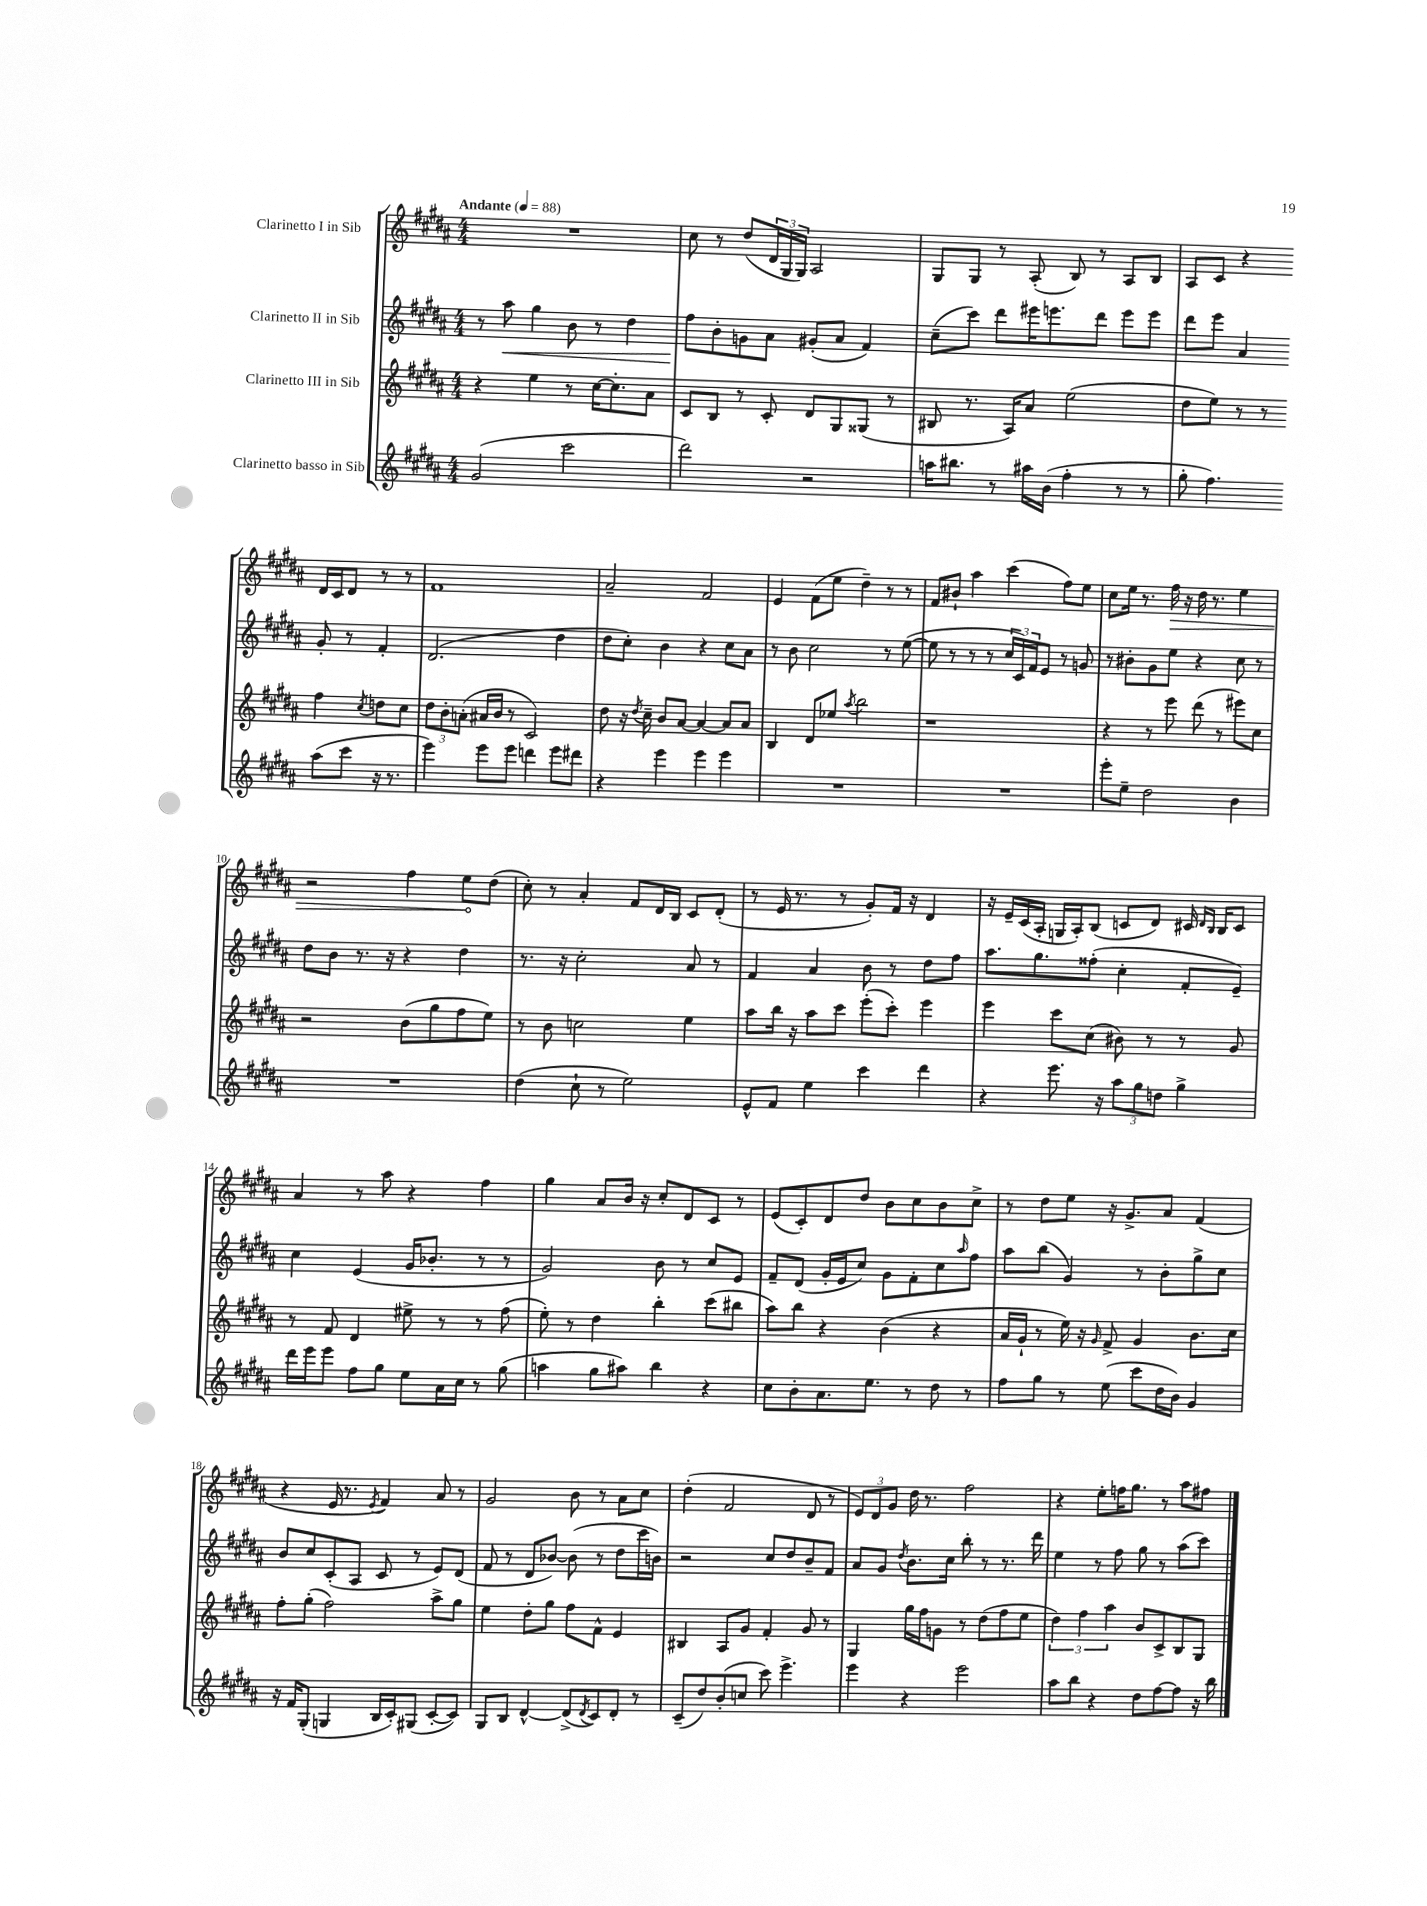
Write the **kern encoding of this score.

**kern	**kern	**kern	**kern
*staff4	*staff3	*staff2	*staff1
*clefG2	*clefG2	*clefG2	*clefG2
*k[f#c#g#d#a#]	*k[f#c#g#d#a#]	*k[f#c#g#d#a#]	*k[f#c#g#d#a#]
*M4/4	*M4/4	*M4/4	*M4/4
*MM88	*MM88	*MM88	*MM88
(2g#	4r	8r	1r
.	.	8aa#	.
.	4ee	4gg#	.
2ccc#	8r	8b	.
.	[16cc#	8r	.
.	8.cc#']	.	.
.	.	4dd#	.
.	8a#	.	.
=	=	=	=
2ddd#)	8c#	8ff#	8cc#
.	8B	8b'	8r
.	8r	8g	(8dd#
.	8c#'	8a#	24d#
.	.	.	24G#
.	.	.	24G#)
2r	8d#	(8g#'	2A#
.	8G#	8a#	.
.	(8G##	4f#)	.
.	8r	.	.
=	=	=	=
16aa	8B#	(8cc#~	8G#
8.bb#	.	.	.
.	8.r	8ccc#)	8G#
8r	.	8ddd#	8r
.	16A#)	.	.
16aa#	8a#	16eee#	(8A#'
(16b	.	8.eee	.
4ff#'	(2ee	.	8B)
.	.	8ddd#	8r
8r	.	8eee	8A#
8r	.	8eee	8B
=	=	=	=
8gg#'	8dd#	8ddd#	8A#
4.ff#)	8ee)	8eee	8c#
.	8r	4a#	4r
.	8r	.	.
(8aa#	4ff#	8g#'	16d#
.	.	.	16c#
8ccc#	.	8r	8d#
.	8qcc#	.	.
16r	8dd	4f#'	8r
8.r	.	.	.
.	8cc#	.	8r
=	=	=	=
4eee)	12dd#	(2.d#	1f#
.	12b'	.	.
.	(12a'	.	.
8eee	16a#	.	.
.	16b	.	.
8eee	8r	.	.
4ddd	2c#)	.	.
8eee	.	4dd#	.
8ddd#	.	.	.
=	=	=	=
4r	8dd#	8dd#	2a#~
.	16r	8cc#')	.
.	8qdd#	.	.
.	16cc#~	.	.
4eee	8b	4b	.
.	[8a#	.	.
4eee	4a#_	4r	2f#
4eee	8a#]	8cc#	.
.	8a#	8a#	.
=	=	=	=
1r	4B	8r	4e
.	.	8b	.
.	8d#	2cc#	(8f#
.	8ee-	.	8ee
.	8qaa#	.	.
.	2bb	.	4dd#~)
.	.	8r	8r
.	.	([8ee	8r
=	=	=	=
1r	1r	8ee]	8f#
.	.	8r	8b#`
.	.	8r	4aa#
.	.	8r	.
.	.	24cc#	(4ccc#
.	.	24c#)	.
.	.	24f#	.
.	.	8e	.
.	.	8r	8ff#)
.	.	8g	8ee
=	=	=	=
8eee'	4r	8r	8cc#
8ee~	.	8b#'	16ee
.	.	.	8.r
2dd#	8r	8g#	.
.	8eee	8ee	16ff#
.	.	.	16r
.	(8ddd#	4r	16dd#
.	.	.	8.r
.	8r	.	.
4b	8eee#)	8cc#	4ee
.	8cc#	8r	.
=	=	=	=
1r	2r	8dd#	2r
.	.	8b	.
.	.	8.r	.
.	.	16r	.
.	(8b	4r	4ff#
.	8gg#	.	.
.	8ff#	4dd#	8ee
.	8ee)	.	(8dd#
=	=	=	=
(4dd#	8r	8.r	8cc#')
.	8b	.	8r
.	.	16r	.
8cc#`	2cc	2cc#'	4a#'
8r	.	.	.
2ee)	.	.	8f#
.	.	.	16d#
.	.	.	16B
.	4ee	8a#	8c#
.	.	8r	(8d#'
=	=	=	=
8e^^	8aa#	4f#	8r
8f#	16bb	.	16e
.	16r	.	8.r
4ee	8aa#	4a#	.
.	8ccc#	.	8r
4ccc#	(8eee'	8b	8g#')
.	8ccc#')	8r	16f#
.	.	.	16r
4ddd#	4eee	8dd#	4d#
.	.	8ff#	.
=	=	=	=
4r	4eee	8.aa#	16r
.	.	.	16e~
.	.	.	(16c#
.	.	8.gg#	16A#'
8.eee	8ccc#	.	16G
.	.	.	16A#')
.	(8cc#	(8ff##'	(8B
16r	.	.	.
12aa#	8b#)	4cc#'	8c
12gg#	.	.	.
.	8r	.	8d#)
12dd	.	.	.
4gg#^	8r	8f#'	16c#
.	.	.	16qqd#
.	.	.	16qqB
.	.	.	16B
.	8g#	8e~)	8c#
=	=	=	=
16ddd#	8r	4cc#	4a#
16eee	.	.	.
8eee	8f#	.	.
8ff#	4d#	(4e	8r
8gg#	.	.	8aa#
8ee	8ee#^	16g#	4r
.	.	8.b-'	.
16a#	8r	.	.
16cc#	.	.	.
8r	8r	8r	4ff#
(8gg#	(8ff#	8r	.
=	=	=	=
4aa	8ee')	2g#)	4gg#
.	8r	.	.
8gg#	4dd#	.	8a#
8aa#)	.	.	16b
.	.	.	16r
4bb	4bb'	8b	8cc#'
.	.	8r	8d#
4r	(8ccc#	8cc#	8c#
.	8bb#	8e	8r
=	=	=	=
8cc#	8aa#)	8f#~	(8e
8b'	8bb	(8d#	8c#')
8.a#	4r	16g#'	8d#
.	.	16e	.
.	.	8cc#)	8dd#
8.ee	.	.	.
.	(4b	8g#	8b
8r	.	8f#'	8cc#
8dd#	4r	8cc#	8b
.	.	16qqaa#	.
8r	.	8ff#	8cc#^
=	=	=	=
8ff#	16a#	8aa#	8r
.	16g#`	.	.
8gg#	8r	(8bb	8dd#
8r	16ee)	4g#)	8ee
.	16r	.	.
.	16qqg#	.	.
(8ee	8f#^	.	16r
.	.	.	8.g#^
8ccc#	4g#	8r	.
16dd#	.	8b'	8a#
16b)	.	.	.
4g#	8.b	8gg#^	(4f#
.	.	8cc#	.
.	16cc#	.	.
=	=	=	=
16r	8ff#'	8b	4r
16f#	.	.	.
(8G#'	(8gg#'	8cc#	.
4G	2ff#)	(8c#'	16e
.	.	.	8.r
.	.	8A#	.
.	.	.	8qe
16B	.	8c#	4f#)
16c#')	.	.	.
(8G#	.	8r	.
[8c#'	8aa#^	8e)	8a#
8c#])	8gg#	(8d#	8r
=	=	=	=
8G#	4ee	8f#	2g#
8B	.	8r	.
[4d#^^	8dd#'	8d#	.
.	8gg#	[8b-)	.
(8d#^]	8ff#	(8b-]	8b
8qd#	.	.	.
8c#)	8f#^^	8r	8r
8d#'	4e	8dd#	8a#
8r	.	16ccc#	8cc#
.	.	16b)	.
=	=	=	=
(8c#~	4B#	2r	(4dd#'
8dd#)	.	.	.
(8b'	8A#	.	2f#
8cc	8g#	.	.
8ccc#)	4f#'	8cc#	.
4.eee^	.	8dd#	.
.	8g#	8b~	8d#
.	8r	8f#	8r
=	=	=	=
4eee	4G#	8a#	12e)
.	.	.	12d#
.	.	8g#	.
.	.	.	12g#
.	.	8qdd#	.
4r	16gg#	8.b	16dd#
.	16ff#	.	8.r
.	8g	.	.
.	.	16cc#	.
2eee	8r	8bb'	2ff#
.	(8dd#	8r	.
.	8ff#	8.r	.
.	8ee	.	.
.	.	16ddd#	.
=	=	=	=
8aa#	6dd#)	4ee	4r
8bb	.	.	.
.	6ff#	.	.
4r	.	8r	8ee'
.	6aa#	.	.
.	.	8ff#	16ff
.	.	.	8.gg#
8dd#	8b	8gg#	.
[8ff#	8c#^	8r	8r
8ff#]	8B	(8aa#	8aa#
16r	8G#	8ccc#)	8ff#
16bb	.	.	.
==	==	==	==
*-	*-	*-	*-
